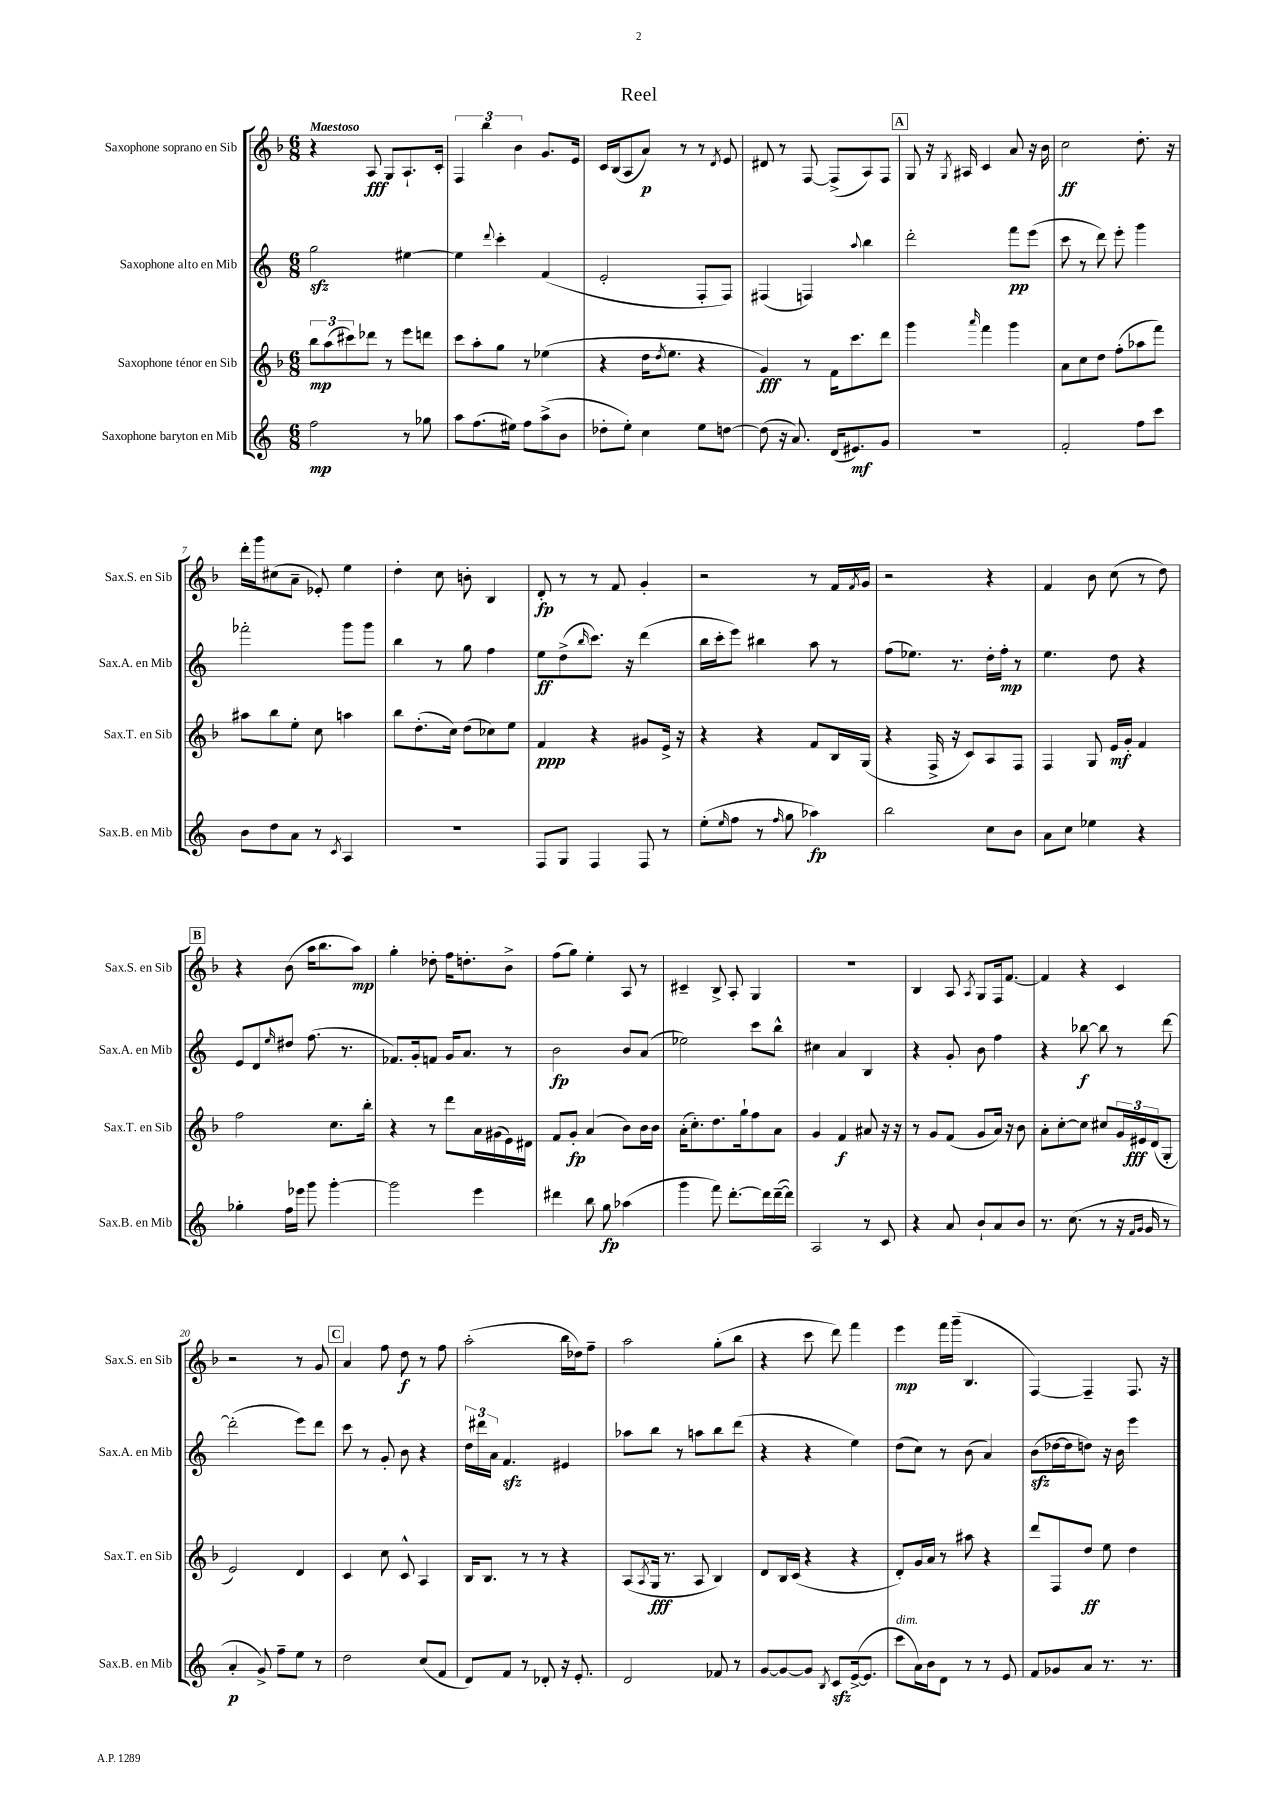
\header { title = "Reel" }
<<
\new StaffGroup <<
\new Staff = "s0" \with { instrumentName = "Saxophone soprano en Sib" shortInstrumentName = "Sax.S. en Sib" } {
    \clef treble \key f \major \numericTimeSignature \time 6/8 \tempo "Maestoso"
    r4 a8\fff g8 a8.-! c'16-. |
    \tuplet 3/2 { f4 bes''4 bes'4 } g'8. e'16 |
    c'16 bes16( a8 a'8\p) r8 r8 \acciaccatura { d'8 } e'8 |
    dis'8 r8 f8~ f8->( a8) f8 |
    \mark \markup { \box "A" } g8 r16 \acciaccatura { g8 } ais16 c'4 a'8 r16 bes'16 |
    c''2\ff d''8.-. r16 |
    d'''16-. g'''16 cis''8( a'8-- ees'8-.) e''4 |
    d''4-. c''8 b'8-. bes4 |
    d'8-.\fp r8 r8 f'8 g'4-. |
    r2 r8 f'16 \acciaccatura { f'8 } g'16 |
    r2 r4 |
    f'4 bes'8 c''8( r8 d''8) |
    \mark \markup { \box "B" } r4 bes'8( a''16 bes''8. a''8\mp) |
    g''4-. des''8-. f''16 d''8.-. bes'8-> |
    f''8( g''8) e''4-. a8 r8 |
    cis'4-- bes8-> a8-. g4 |
    r2. |
    bes4 a8 \acciaccatura { a8 } g8 f16 f'8.~ |
    f'4 r4 c'4 |
    r2 r8 g'8 |
    \mark \markup { \box "C" } a'4 f''8 d''8\f r8 f''8 |
    a''2-.( bes''16 des''16) f''8-- |
    a''2 g''8-.( bes''8 |
    r4 c'''8 d'''8) f'''4 |
    e'''4\mp f'''16 g'''16--( bes4. |
    f4~) f4-- f8. r16 \bar "|." |
}
\new Staff = "s1" \with { instrumentName = "Saxophone alto en Mib" shortInstrumentName = "Sax.A. en Mib" } {
    \clef treble \key c \major \numericTimeSignature \time 6/8
    g''2\sfz eis''4~ |
    eis''4 \appoggiatura { d'''8 } c'''4-. f'4( |
    e'2-. f8-. f8) |
    fis4( f4) \appoggiatura { a''8 } b''4 |
    \mark \markup { \box "A" } d'''2-. f'''8\pp e'''8( |
    c'''8 r8 d'''8) e'''8-. g'''4 |
    fes'''2-. g'''8 g'''8 |
    b''4 r8 g''8 f''4 |
    e''8\ff d''8->( \grace { b''16 } c'''8.) r16 d'''4( |
    b''16 c'''16-. e'''8) bis''4 a''8 r8 |
    f''8( ees''8.) r8. d''16-. f''16-.\mp r8 |
    e''4. d''8 r4 |
    \mark \markup { \box "B" } e'8 d'8 \grace { e''16 } dis''8 f''8.( r8. |
    fes'8.) g'16-. f'8 g'16 a'8. r8 |
    b'2\fp b'8 a'8( |
    ees''2) c'''8 b''8-^ |
    cis''4 a'4 b4 |
    r4 g'8-. b'8 f''4 |
    r4 bes''8~\f bes''8 r8 d'''8~ |
    d'''2-.( e'''8) d'''8 |
    \mark \markup { \box "C" } c'''8 r8 g'8-. b'8 r4 |
    \tuplet 3/2 { d''16 dis'''16 a'16 } f'4.\sfz eis'4 |
    aes''8 b''8 r8 a''8 b''8 d'''8( |
    r4 r4 e''4) |
    d''8( c''8) r8 b'8( a'4) |
    b'8\sfz( des''16~ des''16 d''8) r16 b'16 e'''4 \bar "|." |
}
\new Staff = "s2" \with { instrumentName = "Saxophone ténor en Sib" shortInstrumentName = "Sax.T. en Sib" } {
    \clef treble \key f \major \numericTimeSignature \time 6/8
    \tuplet 3/2 { bes''8\mp a''8( cis'''8) } des'''8 r8 e'''8 d'''8 |
    c'''8 a''8-. g''8 r8 ees''4( |
    r4 d''16 \acciaccatura { d''8 } e''8. r4 |
    g'4\fff) r8 f'16 c'''8. d'''8 |
    \mark \markup { \box "A" } g'''4 \grace { a'''16 } f'''4 g'''4 |
    a'8 c''8 d''8 f''8-.( aes''8 f'''8) |
    ais''8 bes''8 e''8-. c''8 a''4 |
    bes''8 d''8.-.( c''16) d''8( ces''8) e''8 |
    f'4\ppp r4 gis'8 e'16-> r16 |
    r4 r4 f'8 bes16 g16( |
    r4 f16-> r16 c'8) a8 f8 |
    f4 g8 e'16\mf g'16-. f'4 |
    \mark \markup { \box "B" } f''2 c''8. bes''16-. |
    r4 r8 d'''8 a'16 gis'16( e'16) dis'16 |
    f'8 g'8-.\fp a'4( bes'8) bes'16 bes'16 |
    a'16-.( c''8.-.) d''8. g''16-! f''8 a'8 |
    g'4 f'4\f ais'8 r16 r16 |
    r8 g'8 f'8( g'8 a'16) r16 bes'8 |
    a'8-. c''8~-. c''8 cis''8 \tuplet 3/2 { g'16 eis'16\fff d'16( } g8-. |
    e'2) d'4 |
    \mark \markup { \box "C" } c'4 c''8 c'8-^ a4 |
    bes16 bes8. r8 r8 r4 |
    a8( \acciaccatura { a8 } g16\fff r8. a8 bes4) |
    d'8 bes16 c'16( r4 r4 |
    d'8-.) g'16 a'16 r8 ais''8 r4 |
    d'''8 f8 d''8\ff e''8 d''4 \bar "|." |
}
\new Staff = "s3" \with { instrumentName = "Saxophone baryton en Mib" shortInstrumentName = "Sax.B. en Mib" } {
    \clef treble \key c \major \numericTimeSignature \time 6/8
    f''2\mp r8 ges''8 |
    a''8 f''8.( eis''16) f''8 a''8->( b'8 |
    des''8-. e''8-.) c''4 e''8 d''8~ |
    d''8( r16 a'8.) d'16( eis'8.\mf) g'8 |
    \mark \markup { \box "A" } R2. |
    f'2-. f''8 c'''8 |
    b'8 d''8 a'8 r8 \acciaccatura { c'8 } a4 |
    R2. |
    f8 g8 f4 f8 r8 |
    e''8-.( \grace { e''16 } f''8 r8 \grace { f''16 } g''8 aes''4\fp) |
    b''2 c''8 b'8 |
    a'8 c''8 ees''4 r4 |
    \mark \markup { \box "B" } ges''4-. f''16 ees'''16 g'''8 g'''4~-. |
    g'''2 e'''4 |
    dis'''4 b''8 g''8\fp aes''4( |
    g'''4 f'''8) d'''8.~-. d'''16 d'''16~--( d'''16) |
    a2 r8 c'8 |
    r4 a'8 b'8-! a'8 b'8 |
    r8. c''8.( r8 r16 \grace { f'16 g'16 } g'16 r8 |
    a'4-.\p g'8->) f''8-- e''8 r8 |
    \mark \markup { \box "C" } d''2 c''8( f'8 |
    d'8) f'8 r8 des'8-. r16 e'8.-. |
    d'2 fes'8 r8 |
    g'8~ g'8~ g'8 \acciaccatura { b8 } c'8\sfz e'16~->( e'8. |
    c'''8^\markup { \italic "dim." } a'16) b'16 d'8 r8 r8 e'8 |
    f'8 ges'8 a'8 r8. r8. \bar "|." |
}
>>
>>
